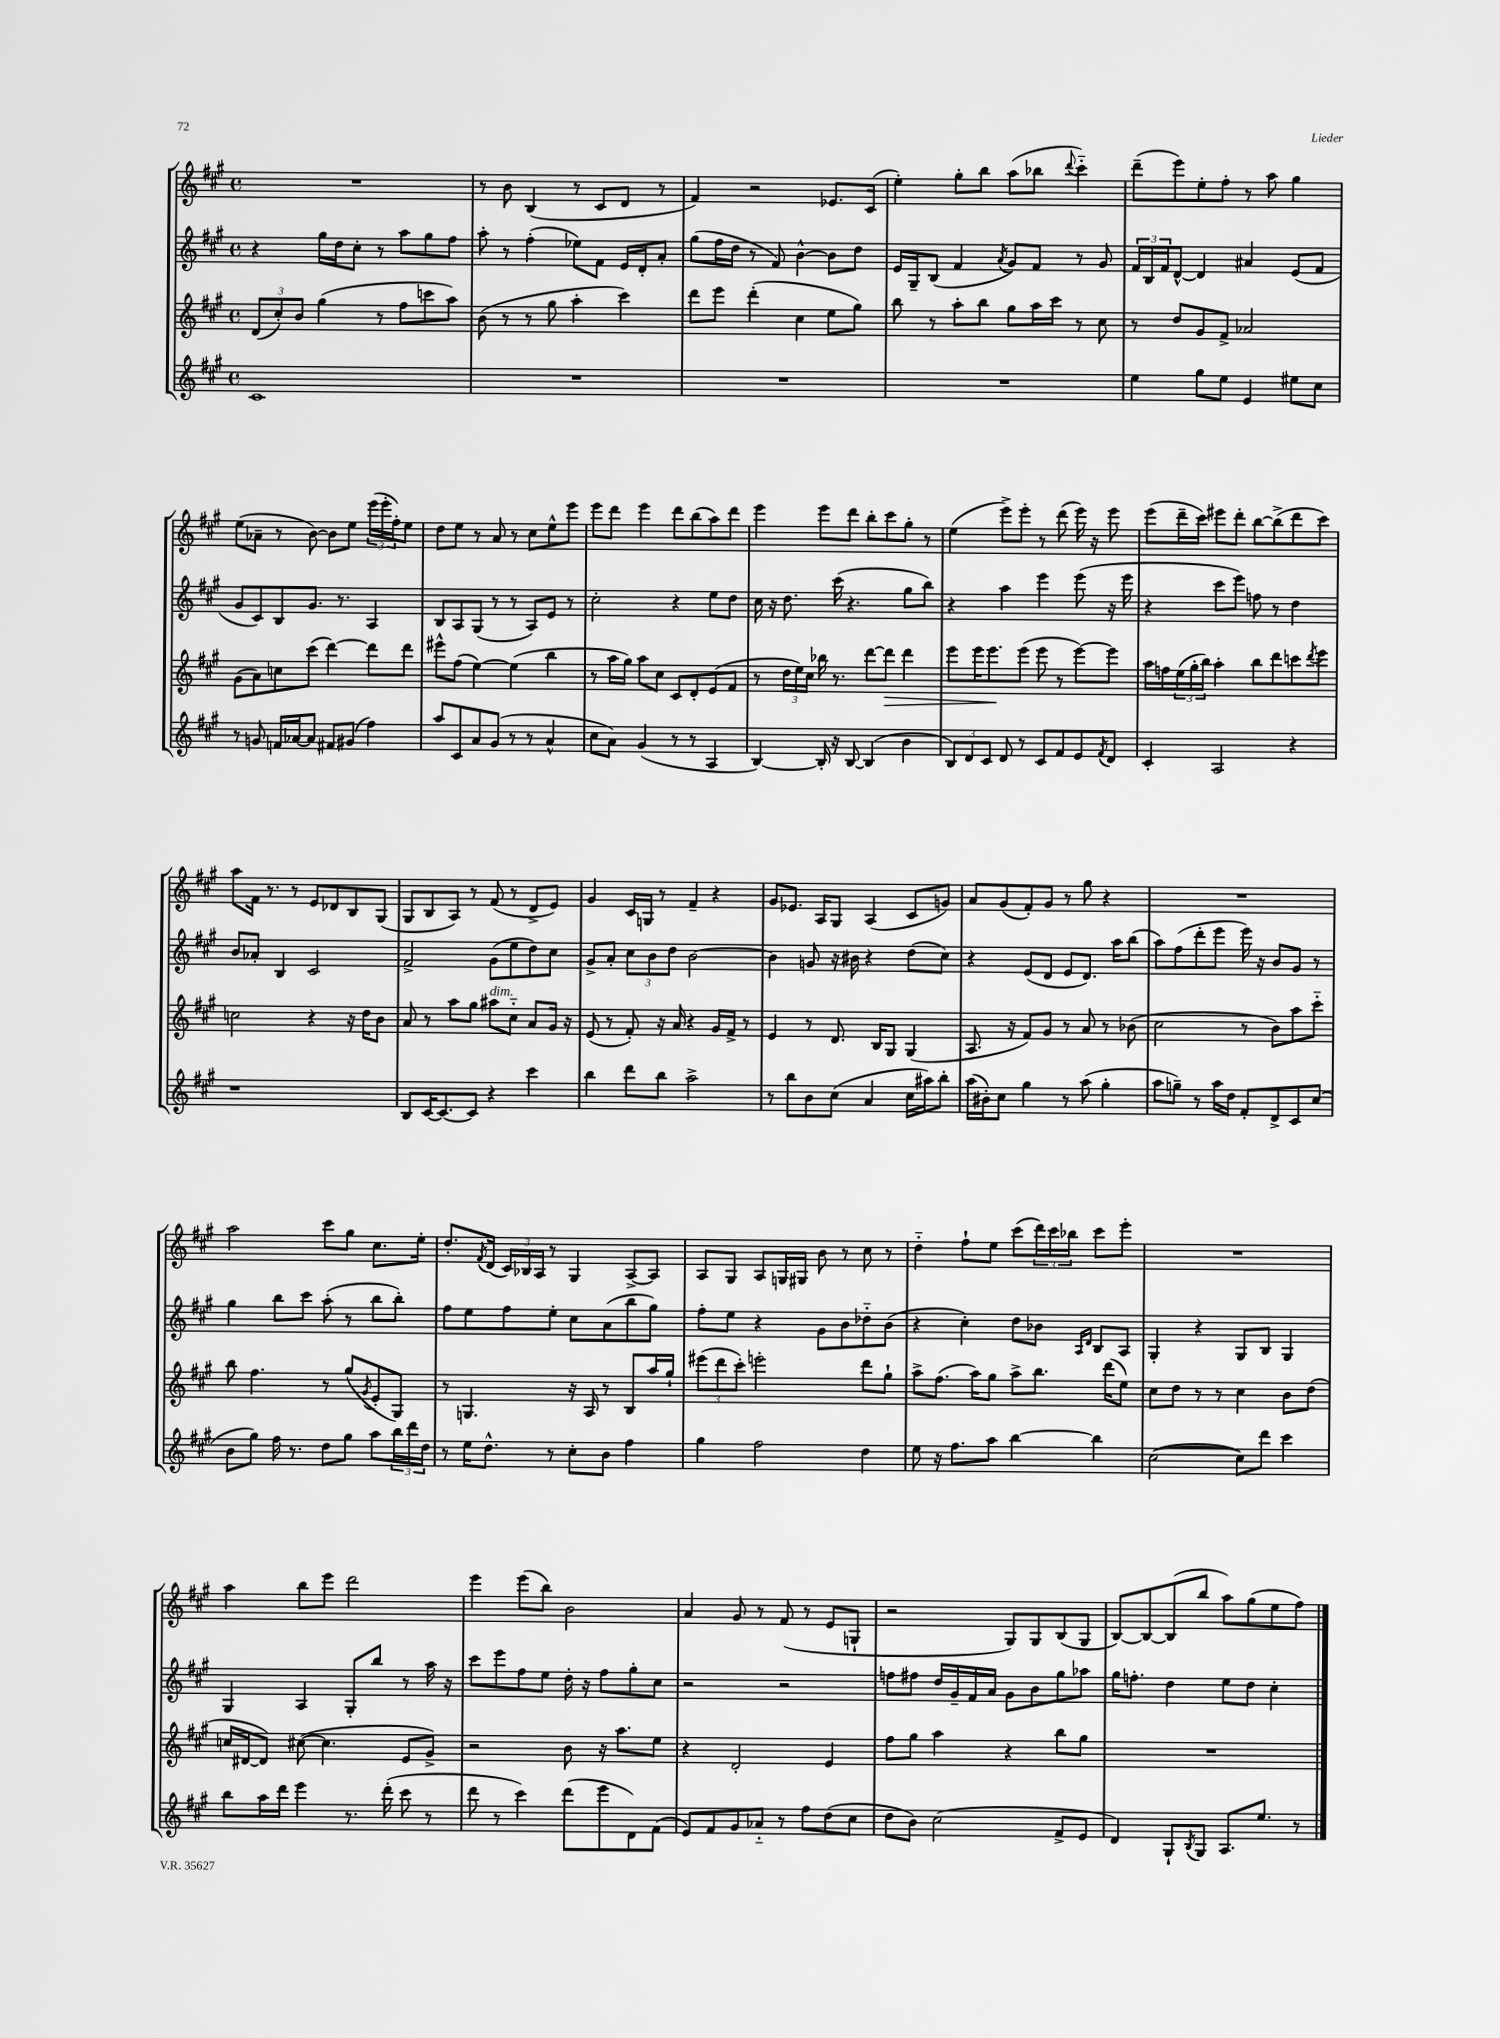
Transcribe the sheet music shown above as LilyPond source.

<<
\new StaffGroup <<
\new Staff = "s0" {
    \clef treble \key a \major \defaultTimeSignature \time 4/4
    R1 |
    r8 b'8 b4( r8 cis'8 d'8 r8 |
    fis'4) r2 ees'8. cis'16( |
    e''4-.) gis''8-. b''8 a''8( bes''8 \appoggiatura { d'''8 } cis'''4-_) |
    d'''8--( e'''8) e''8-. fis''8-. r8 a''8 gis''4 |
    e''8( aes'8-- r8 b'8~) b'8 e''8 \tuplet 3/2 { e'''16( e'''16-. fis''16-.) } e''8 |
    d''8 e''8 r8 a'8 r8 cis''8 e''8-^ e'''8 |
    e'''8 d'''8 e'''4 d'''8 b''8( a''8) d'''8 |
    e'''4 e'''8 d'''8 b''8-. cis'''8 gis''8-. r8 |
    e''4( e'''8->) e'''8-. r8 d'''8( e'''16) r16 e'''8 |
    e'''8( d'''16-- cis'''16) eis'''8 d'''8-. b''8~ b''8->( d'''8 cis'''8) |
    a''8 fis'16 r8. r8 e'8 des'8 b8 gis8( |
    gis8 b8 a8) r8 fis'8( r8 d'8-> e'8) |
    gis'4 cis'16 g16 r8 fis'4-- r4 |
    gis'8 ees'8. a16 gis8 a4( cis'8 g'8) |
    a'8 gis'8( fis'8-.) gis'8 r8 gis''8 r4 |
    R1 |
    a''2 cis'''8 gis''8 cis''8. e''16-. |
    d''8.-. \acciaccatura { fis'8 } d'16( \tuplet 3/2 { cis'16) bes16 a16 } r8 gis4 a8~-> a8 |
    a8 gis8 a8 g16 gis16 b'8 r8 cis''8 r8 |
    d''4-_ fis''8-! e''8 cis'''8( \tuplet 3/2 { d'''16) cis'''16 bes''16 } cis'''8 e'''8-. |
    R1 |
    a''4 b''8 e'''8 d'''2 |
    e'''4 e'''8( b''8) b'2 |
    a'4 gis'8 r8 fis'8( r8 e'8 g8-! |
    r2 gis8) gis8 b8( gis8 |
    b8~) b8~ b8( b''8 a''8) gis''8( e''8 fis''8) \bar "|." |
}
\new Staff = "s1" {
    \clef treble \key a \major \defaultTimeSignature \time 4/4
    r4 gis''16 d''16 cis''8-. r8 a''8 gis''8 fis''8 |
    a''8-. r8 fis''4-.( ees''8) fis'8 e'16 d'16-. a'8-. |
    gis''8( fis''16 d''16 r8 fis'8) b'4~-^ b'8 d''8 |
    e'16 gis16-- b8( fis'4 \acciaccatura { a'8 } gis'8) fis'8 r8 gis'8 |
    \tuplet 3/2 { fis'16 b16 fis'16 } d'8~-^ d'4 ais'4 e'8( fis'8 |
    gis'8 cis'8) b8 gis'8. r8. a4 |
    b8 a8 gis8( r8 r8 a8) e'8 r8 |
    cis''2-. r4 e''8 d''8 |
    cis''16 r16 d''8. cis'''16( r4. gis''8 b''8) |
    r4 a''4 e'''4 e'''8( r16 e'''16 |
    r4 cis'''8 e'''8) f''8 r8 d''4 |
    b'8 aes'8-. b4 cis'2 |
    fis'2-> gis'8( e''8 d''8) cis''8 |
    gis'8-> a'8-. \tuplet 3/2 { cis''8 b'8 d''8 } b'2~ |
    b'4 g'8 r16 bis'16 r4 d''8( cis''8) |
    r4 e'8( d'8 e'8 d'8.) a''16 b''8( |
    a''8) fis''8( d'''8-. e'''8 e'''16) r16 b'8 gis'8 r8 |
    gis''4 b''8 cis'''8 a''8-.( r8 b''8 b''8-.) |
    fis''8 e''8 fis''8 e''8-. cis''8 a'8( b''8 gis''8) |
    fis''8-. e''8 r4 gis'8 b'8 des''8-_ b'8( |
    r4 cis''4-.) d''8 bes'8 \grace { a16 d'16 } b8 a8 |
    gis4-. r4 gis8 b8 gis4 |
    gis4 a4 gis8-. b''8 r8 a''16 r16 |
    cis'''8 e'''8 fis''8 e''8 d''16-. r16 fis''8 gis''8-. cis''8 |
    r2 r2 |
    f''8 fis''8 d''16 gis'16-- fis'16 a'16 gis'8 b'8 gis''8 aes''8 |
    gis''16 f''8.-. d''4 e''8 d''8 cis''4-. \bar "|." |
}
\new Staff = "s2" {
    \clef treble \key a \major \defaultTimeSignature \time 4/4
    \tuplet 3/2 { d'8( cis''8-.) b'8 } gis''4( r8 fis''8 c'''8 a''8) |
    b'8( r8 r8 gis''8 a''4-. cis'''4) |
    d'''8 e'''8 d'''4-.( cis''4 e''8 gis''8) |
    b''8 r8 a''8-. b''8 gis''8 a''16 cis'''16 r8 cis''8 |
    r8 d''8 gis'8 fis'8-> aes'2 |
    gis'8( a'8) c''8 cis'''8( d'''4~) d'''8 d'''8 |
    eis'''8-^ fis''8( e''4~) e''4( b''4 |
    r8 a''16 gis''16) a''8 cis''8 cis'8 d'8-. e'8( fis'8 |
    r8 \tuplet 3/2 { d''16 e''16) cis''16 } bes''16 r8. d'''8~ d'''8\> d'''4 |
    e'''8 e'''16 e'''8.\! e'''8( e'''8 r8 e'''8~) e'''8 |
    a''16 f''16 \tuplet 3/2 { e''16( gis''16-. b''16) } a''4-. b''8 d'''8 c'''8 \acciaccatura { d'''8 } e'''8 |
    c''2 r4 r16 d''16 b'8 |
    a'8 r8 a''8 gis''8 ais''8^\markup { \italic "dim." } cis''8-_ a'8 gis'16 r16 |
    e'8( r8 fis'8-.) r16 a'16 r4 gis'16 fis'16-> r8 |
    e'4 r8 d'8. b16 gis8 gis4( |
    a8. r16 fis'8) gis'8 r8 a'8 r8 bes'8( |
    cis''2 r8 b'8) a''8 cis'''8-_ |
    b''8 fis''4. r8 gis''8( \acciaccatura { gis'8 } e'8-. gis8) |
    r8 g4. r16 a16 r8 b8 a''16 gis''16-! |
    \tuplet 3/2 { eis'''8( d'''8 cis'''8-.) } e'''2-. d'''8 gis''8-! |
    a''8-> fis''8.( a''16) gis''8 a''8-> b''8. d'''16( e''8) |
    cis''8 d''8 r8 r8 cis''4 b'8 d''8( |
    c''16 dis'16~ dis'8) cis''8~( cis''4. e'8 gis'8->) |
    r2 b'8 r16 a''8. e''8 |
    r4 d'2-. e'4 |
    fis''8 gis''8 a''4 r4 b''8 gis''8 |
    R1 \bar "|." |
}
\new Staff = "s3" {
    \clef treble \key a \major \defaultTimeSignature \time 4/4
    cis'1 |
    R1 |
    R1 |
    R1 |
    e''4 gis''8 e''8 e'4 eis''8 cis''8 |
    r8 g'8 f'16 aes'16~ aes'8 fis'8 gis'8( fis''4) |
    a''8 cis'8 a'8 gis'8( r8 r8 a'4-^ |
    cis''8 a'8) gis'4( r8 r8 a4 |
    b4~) b16-. r16 b8~ b4( b'4 |
    \tuplet 3/2 { b8) d'8 cis'8 } d'8 r8 cis'8 fis'8 e'8 \acciaccatura { fis'8 } d'8 |
    cis'4-. a2 r4 |
    r1 |
    b8 cis'16~ cis'8.~ cis'8 r4 cis'''4 |
    b''4 d'''8 b''8 a''2-> |
    r8 b''8 b'8 cis''8( a'4 cis''16 ais''16) b''8-. |
    a''16( bis'16-.) cis''8 gis''4 r8 a''8( gis''4-. |
    a''8 g''8--) r8 a''16 d''16 fis'8-. d'8-> cis'8 cis''8( |
    b'8 gis''8) fis''16 r8. d''8 gis''8 a''8 \tuplet 3/2 { b''16 d'''16 d''16 } |
    r8 e''16 d''8.-^ r8 cis''8-. b'8 fis''4 |
    gis''4 fis''2 d''4 |
    e''8 r16 fis''8. a''8 b''4~ b''4 |
    cis''2~( cis''8) d'''8 cis'''4 |
    b''8 a''16 d'''16 e'''4 r8. d'''16-.( cis'''8 r8 |
    d'''8 r8 cis'''4) d'''8( e'''8 d'8) fis'8( |
    e'8) fis'8 gis'8 aes'8-_ r8 fis''8 d''8( cis''8 |
    d''8 b'8) cis''2( fis'8-> e'8 |
    d'4) gis8-! \acciaccatura { b8 } gis8 a8. e''8. r8 \bar "|." |
}
>>
>>
\layout { \context { \Score \remove "Bar_number_engraver" } }
